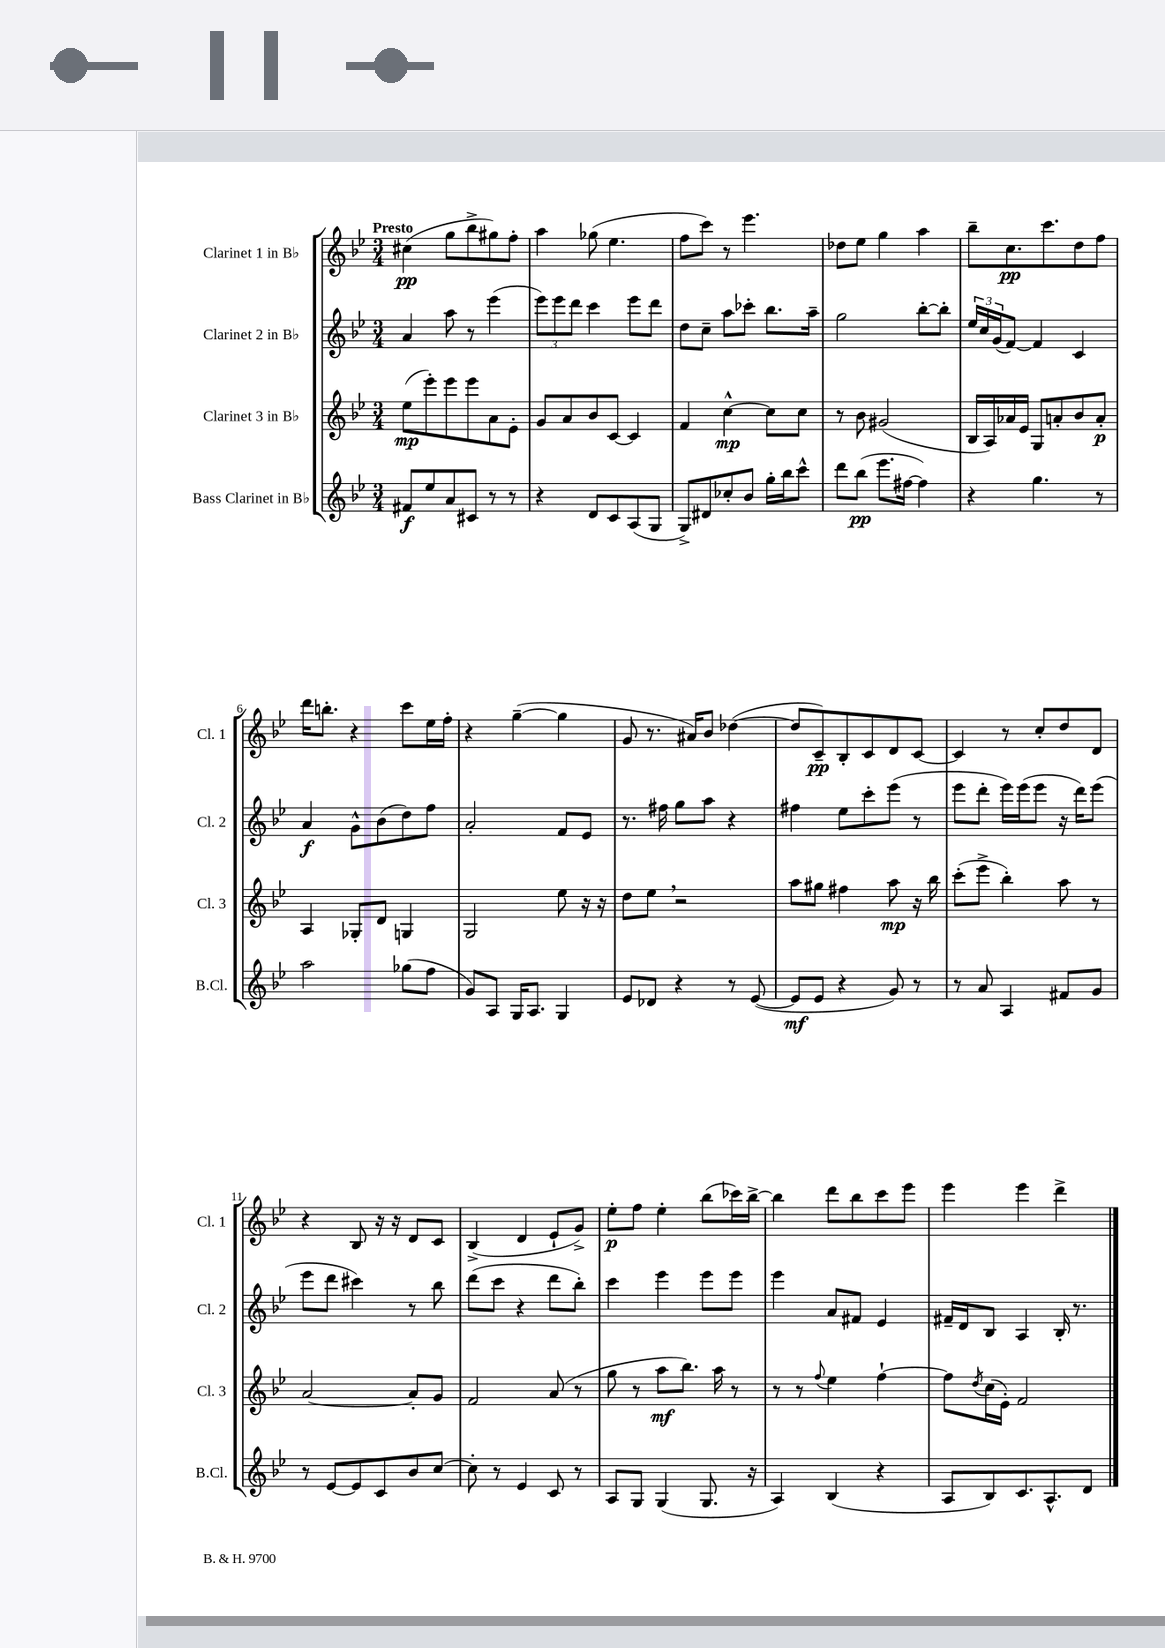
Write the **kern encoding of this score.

**kern	**kern	**kern	**kern
*staff4	*staff3	*staff2	*staff1
*clefG2	*clefG2	*clefG2	*clefG2
*k[b-e-]	*k[b-e-]	*k[b-e-]	*k[b-e-]
*M3/4	*M3/4	*M3/4	*M3/4
8f#	(8ee-	4a	(4cc#
8ee-	8eee-')	.	.
8a	8eee-	8aa	8gg
8c#	8eee-	8r	8bb-^
8r	8a	(4eee-	8gg#)
8r	8e-'	.	8ff'
=	=	=	=
4r	8g	12eee-)	4aa
.	.	12eee-	.
.	8a	.	.
.	.	12ddd	.
8d	8b-	4ccc	(8gg-
8c	[8c	.	4.ee-
(8A	4c]	8eee-	.
8G	.	8ddd	.
=	=	=	=
8G^)	4f	8dd	8ff
8d#	.	8cc~	8ccc)
8cc-'	[4cc^^	8aa	8r
8b-	.	8ccc-'	4.eee-
16gg'	8cc]	8.bb-	.
16bb-	.	.	.
8ccc^^	8cc	.	.
.	.	16aa~	.
=	=	=	=
8ddd	8r	2gg	8dd-
(8bb-	8b-	.	8ee-
8.eee-	(2g#	.	4gg
[16ff#	.	.	.
4ff#])	.	[8bb-'	4aa
.	.	8bb-']	.
=	=	=	=
4r	16B-	24ee-	8bb-~
.	.	24cc	.
.	16A)	.	.
.	.	(24g	.
.	16a-	[8f)	8.cc
.	16e-	.	.
4.gg	8G	4f]	.
.	.	.	8.ccc
.	8a'	.	.
.	8b-	4c	8dd
8r	8a'	.	8ff
=	=	=	=
2aa	4A	4a	16ddd
.	.	.	8.bb'
.	8G-'	8g^^	4r
.	8d	(8b-	.
(8gg-	4G	8dd)	8ccc
8ff	.	8ff	16ee-
.	.	.	16ff'
=	=	=	=
8g)	2G	2a'	4r
8A	.	.	.
16G	.	.	([4gg~
8.A	.	.	.
4G	8ee-	8f	4gg]
.	16r	8e-	.
.	16r	.	.
=	=	=	=
8e-	8dd	8.r	8g
8d-	8ee-	.	8.r
.	.	16ff#	.
4r	2r	8gg	.
.	.	.	16a#)
.	.	8aa	8b-
8r	.	4r	([4dd-
([8e-	.	.	.
=	=	=	=
8e-]	8aa	4ff#	8dd-]
8e-	8gg#	.	8c~)
4r	4ff#	8ee-	8B-'
.	.	8ccc'	8c
8g)	8aa	(8eee-	8d
8r	16r	8r	[8c
.	16bb-	.	.
=	=	=	=
8r	(8ccc'	8eee-	4c]
8a	8eee-^	8ddd'	.
4A	4bb-')	16eee-)	8r
.	.	(16eee-	.
.	.	8eee-	8cc'
8f#	8aa	16r	8dd
.	.	16ddd)	.
8g	8r	(8eee-	8d
=	=	=	=
8r	[2a	8eee-	4r
[8e-	.	8ddd	.
8e-]	.	4ccc#)	8B-
8c	.	.	16r
.	.	.	16r
8b-	8a']	8r	8d
[8cc	8g	8bb-	8c
=	=	=	=
8cc']	2f	(8ddd	(4B-^
8r	.	8ccc	.
4e-	.	4r	4d
8c	(8a	8ddd	8e-`
8r	8r	8bb-')	8g^)
=	=	=	=
8A	8gg	4ccc	8ee-'
8G	8r	.	8ff
(4G	8aa	4eee-	4ee-'
.	8.bb-)	.	.
8.G	.	8eee-	(8bb-
.	16aa	.	.
.	8r	8eee-	16ccc-)
16r	.	.	[16bb-^
=	=	=	=
4A)	8r	4eee-	4bb-]
.	8r	.	.
.	8qqff	.	.
(4B-	4ee-	8a	8ddd
.	.	8f#	8bb-
4r	[4ff`	4e-	8ccc
.	.	.	8eee-
=	=	=	=
8A	8ff]	16f#~	4eee-
.	.	16d	.
.	8qdd	.	.
8B-)	(16cc	8B-	.
.	16e-')	.	.
8.c	2f	4A	4eee-
8.A^^	.	.	.
.	.	16B-'	4ddd^
.	.	8.r	.
8d	.	.	.
==	==	==	==
*-	*-	*-	*-
